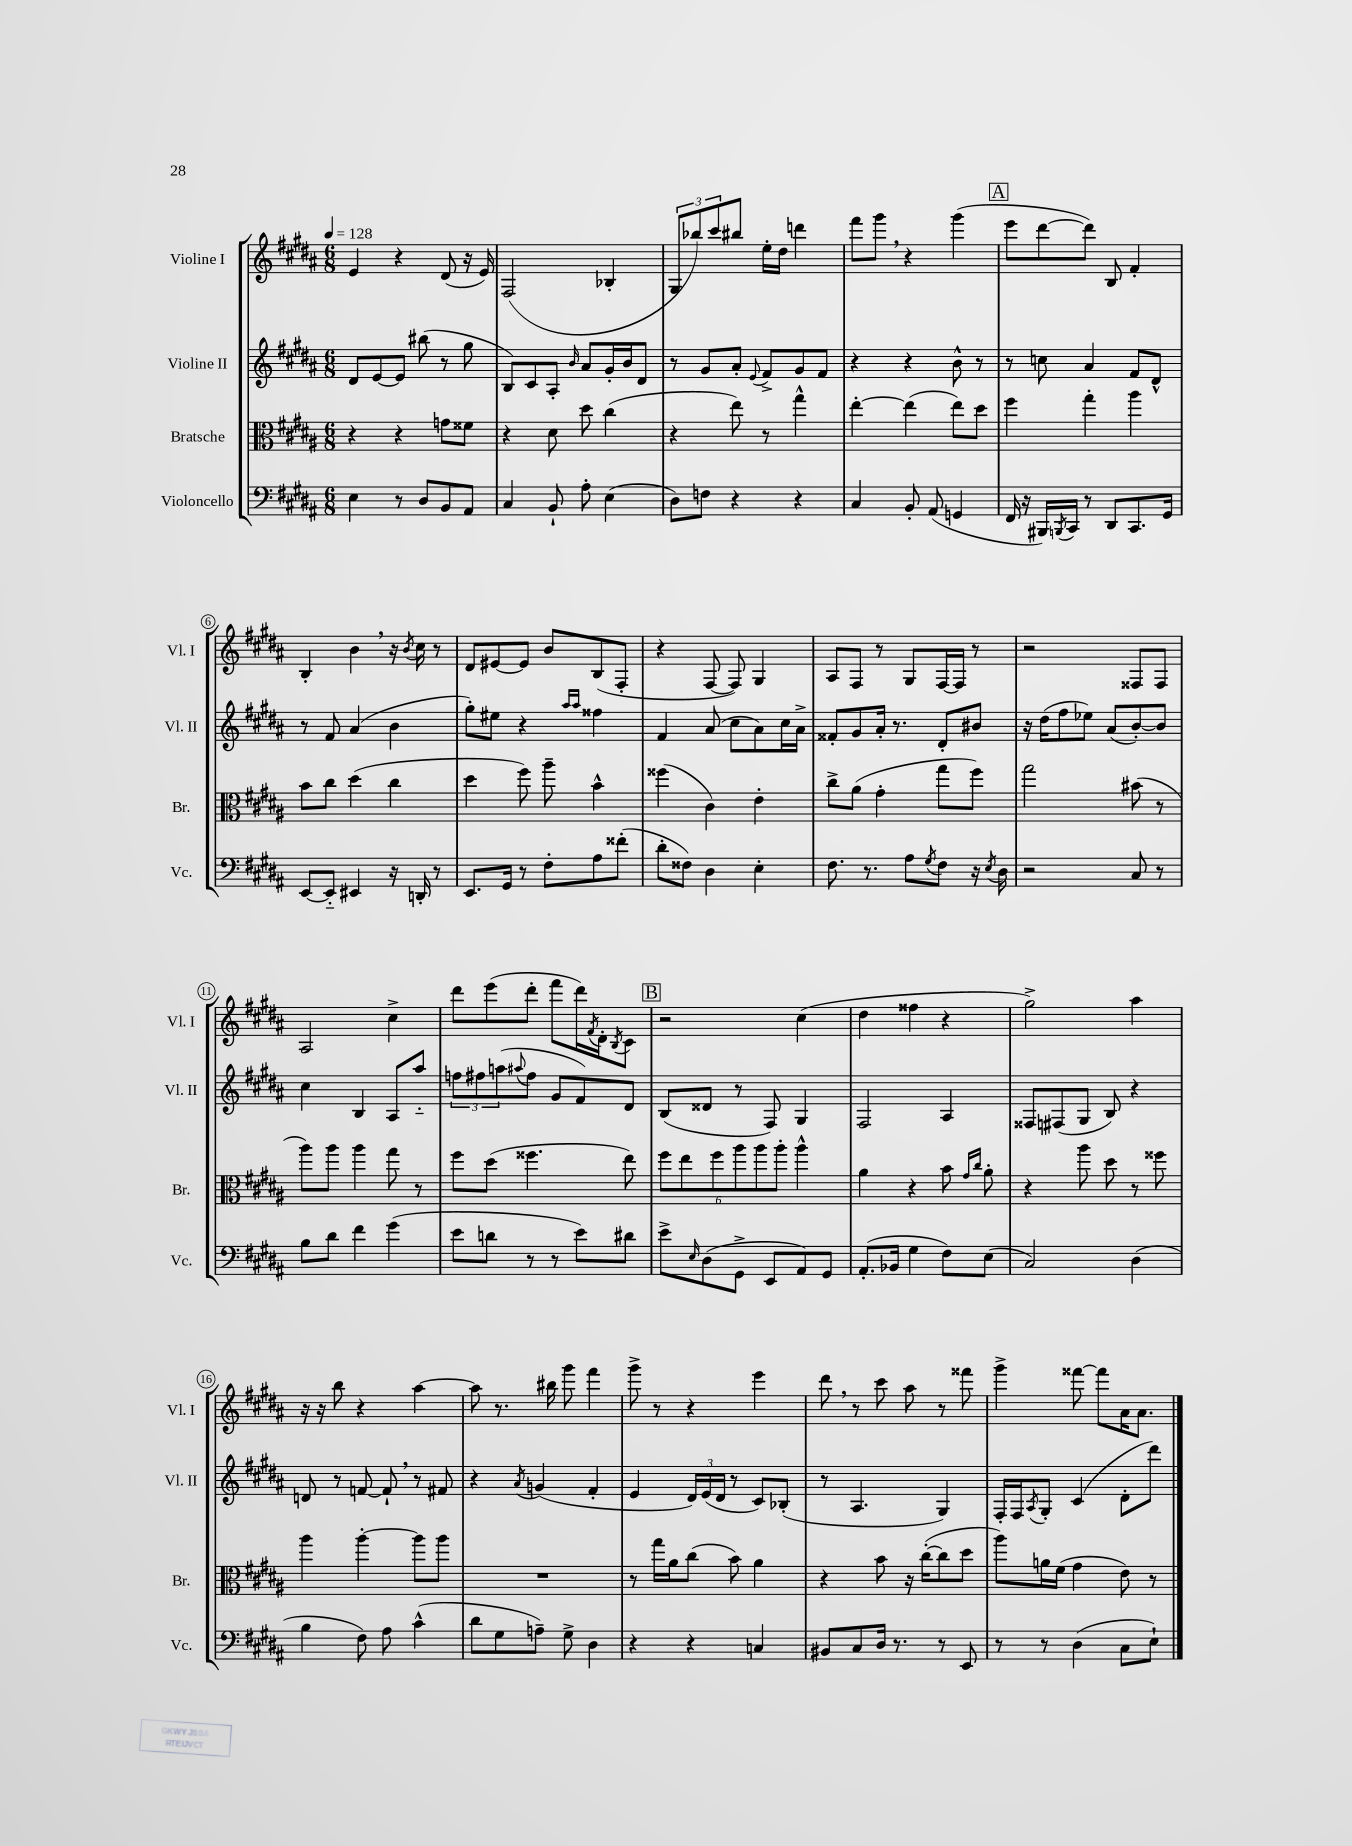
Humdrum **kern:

**kern	**kern	**kern	**kern
*staff4	*staff3	*staff2	*staff1
*clefF4	*clefC3	*clefG2	*clefG2
*k[f#c#g#d#a#]	*k[f#c#g#d#a#]	*k[f#c#g#d#a#]	*k[f#c#g#d#a#]
*M6/8	*M6/8	*M6/8	*M6/8
*MM128	*MM128	*MM128	*MM128
4E	4r	8d#	4e
.	.	[8e	.
8r	4r	8e]	4r
8D#	.	(8bb#	.
8BB	8g	8r	(8d#
8AA#	8f##	8gg#	16r
.	.	.	16e)
=	=	=	=
4C#	4r	8B)	(2F#
.	.	8c#	.
8BB`	8d#	8A#'	.
.	.	16qqb	.
8A#'	8dd#	8a#	.
(4E	(4cc#	16g#'	4B-'
.	.	16b	.
.	.	8d#	.
=	=	=	=
8D#)	4r	8r	12G#
.	.	.	12bb-)
8F	.	8g#	.
.	.	.	12ccc#
4r	8ee)	8a#'	8bb#
.	.	8qqe	.
.	8r	8f#^	16ee'
.	.	.	16dd#
4r	4gg#^^	8g#	4ddd
.	.	8f#	.
=	=	=	=
4C#	[4ee'	4r	8fff#
.	.	.	8ggg#
8BB'	(4ee]	4r	4r
(8AA#	.	.	.
4GG	8ee)	8b^^	(4ggg#
.	8dd#	8r	.
=	=	=	=
16FF#	4ff#	8r	8eee
16r	.	.	.
16BBB#)	.	8cc	[8ddd#
8qBBB	.	.	.
16CC#	.	.	.
8r	4gg#'	4a#	8ddd#])
8DD#	.	.	8B
8.CC#	4aa#	8f#	4f#'
.	.	8d#^^	.
16GG#	.	.	.
=	=	=	=
[8EE	8b	8r	4B'
8EE'~]	8cc#	8f#	.
4EE#	(4dd#	(4a#	4b
16r	4cc#	4b	16r
.	.	.	8qb
16DD'	.	.	16cc#
8r	.	.	8r
=	=	=	=
8.EE	4dd#	8gg#')	8d#
.	.	8ee#	[8e#
16GG#	.	.	.
8r	8ff#)	4r	8e#]
8F#'	8aa#~	.	8b
.	.	16qqaa#	.
.	.	16qqaa#	.
8A#	4b^^	4ff##	(8B
(8f##'	.	.	8F#'
=	=	=	=
8d#'	(4ff##	4f#	4r
8F##)	.	.	.
4D#	4c#)	(8a#	[8F#
.	.	8cc#	8F#])
4E'	4e'	8a#)	4G#
.	.	16cc#	.
.	.	16a#^	.
=	=	=	=
8.F#	8cc#^	8f##'	8A#
.	(8a#	8g#	8F#
8.r	.	.	.
.	4g#'	16a#'	8r
.	.	8.r	.
8A#	.	.	8G#
8qG#	.	.	.
8F#	8gg#	8d#'	[16F#
.	.	.	16F#]
16r	8ff#)	8b#	8r
8qE	.	.	.
16D#	.	.	.
=	=	=	=
2r	2gg#	16r	2r
.	.	(16dd#	.
.	.	8ff#	.
.	.	8ee-)	.
.	.	(8a#	.
8C#	(8b#	[8b')	8F##
8r	8r	8b]	8F##
=	=	=	=
8B	8aa#)	4cc#	2A#
8d#	8aa#	.	.
4f#	4aa#	4B	.
(4g#	8gg#	8A#	4cc#^
.	8r	8aa#'~	.
=	=	=	=
8e	8ff#	12ff	8ddd#
.	.	12ff#	.
8d	(8dd#	.	(8eee
.	.	(12aa	.
.	.	8qqaa#	.
8r	4.ff##	8ff#	8ddd#'
8r	.	8g#	8fff#
8e)	.	8f#)	16ddd#)
.	.	.	8qf#
.	.	.	16d#'
.	.	.	8qB
8d#	8ee)	8d#	8c#
=	=	=	=
8e^	12ff#	(8B	2r
.	12ee	.	.
16qqE	.	.	.
(8D#	.	8d##	.
.	12ff#	.	.
8GG#^	12aa#	8r	.
.	12aa#	.	.
8EE	.	8F#)	.
.	12aa#'	.	.
8AA#)	4aa#^^	4G#	(4cc#
8GG#	.	.	.
=	=	=	=
(8.AA#'	4a#	2F#	4dd#
16BB-	.	.	.
4G#	4r	.	4ff##
8F#)	8b	4A#	4r
.	16qqg#	.	.
.	16qqcc#	.	.
(8E	8a#'	.	.
=	=	=	=
2C#)	4r	8F##	2gg#^)
.	.	(8F#	.
.	8aa#	8G#	.
.	8dd#	8B)	.
(4D#	8r	4r	4aa#
.	8ff##	.	.
=	=	=	=
4B	4aa#	8d	16r
.	.	.	16r
.	.	8r	8bb
8F#)	[4aa#'	[8f	4r
8A#	.	8f`]	.
(4c#^^	8aa#]	8r	[4aa#
.	8aa#	8f#	.
=	=	=	=
8d#	2.r	4r	8aa#]
8G#	.	.	8.r
.	.	8qa#	.
8A~)	.	(4g	.
.	.	.	16bb#
8G#^	.	.	8ggg#
4D#	.	4f#'	4fff#
=	=	=	=
4r	8r	4e	8ggg#^
.	16gg#	.	8r
.	16a#	.	.
4r	(8cc#	24d#)	4r
.	.	(24e	.
.	.	24d#	.
.	8b)	8r	.
4C	4a#	8c#)	4eee
.	.	(8B-'	.
=	=	=	=
8BB#	4r	8r	8ddd#
8C#	.	4.A#	8r
16D#	8b	.	8ccc#
8.r	.	.	.
.	16r	.	8aa#
.	([16cc#'	.	.
8r	8cc#]	4G#)	8r
8EE	8dd#	.	8fff##
=	=	=	=
8r	8aa#)	16F#'	4ggg#^
.	.	16F#	.
.	.	8qA#	.
8r	16a	8G#'	.
.	(16f#	.	.
(4D#	4g#	(4c#	[8fff##
.	.	.	8fff##]
8C#	8e)	8d#'	16a#
.	.	.	8.a#
8E`)	8r	8ddd#)	.
==	==	==	==
*-	*-	*-	*-
